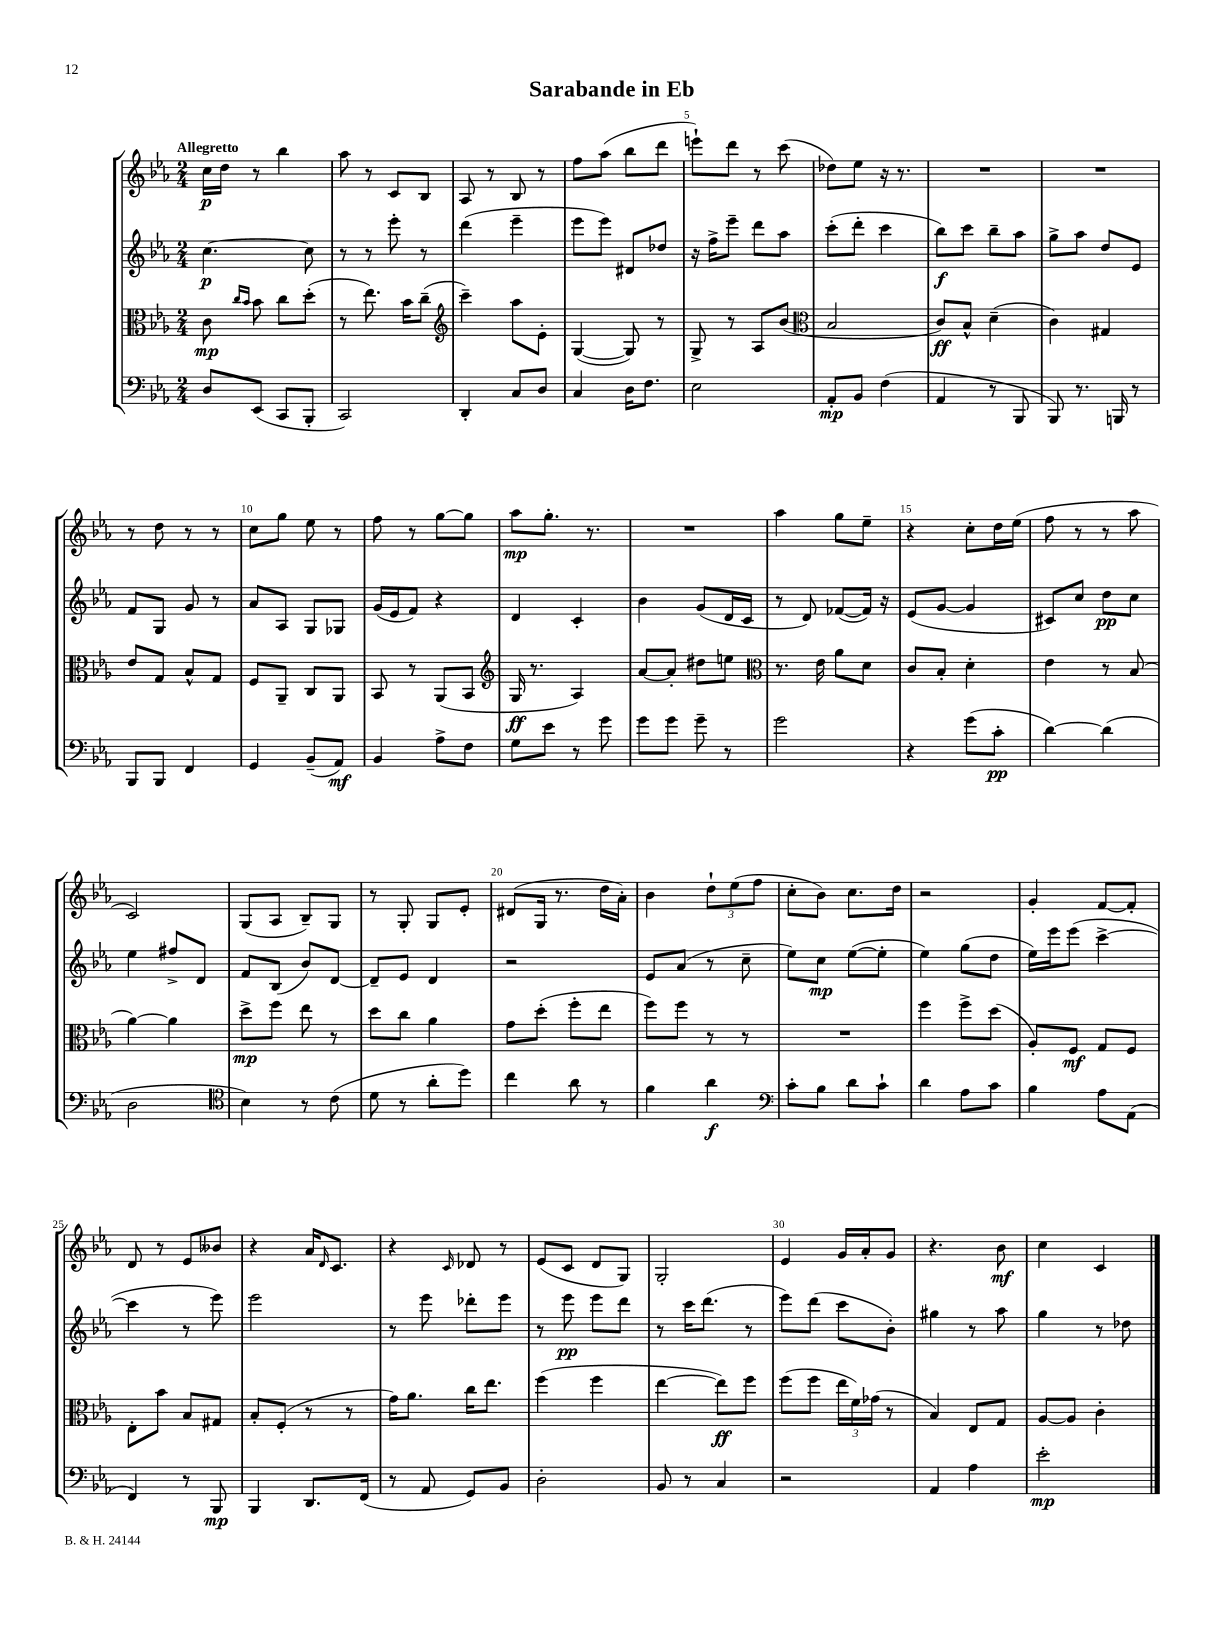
\header { title = "Sarabande in Eb" }
<<
\new StaffGroup <<
\new Staff = "s0" {
    \clef treble \key ees \major \numericTimeSignature \time 2/4 \tempo "Allegretto"
    c''16\p d''16 r8 bes''4 |
    aes''8 r8 c'8 bes8 |
    aes8 r8 bes8 r8 |
    f''8 aes''8( bes''8 d'''8 |
    e'''8-!) d'''8 r8 c'''8( |
    des''8) ees''8 r16 r8. |
    R2 |
    R2 |
    r8 d''8 r8 r8 |
    c''8 g''8 ees''8 r8 |
    f''8 r8 g''8~ g''8 |
    aes''8\mp g''8.-. r8. |
    R2 |
    aes''4 g''8 ees''8-- |
    r4 c''8-. d''16 ees''16( |
    f''8 r8 r8 aes''8 |
    c'2) |
    g8( aes8 bes8--) g8 |
    r8 g8-. g8 ees'8-. |
    dis'8( g16 r8. d''16 aes'16-.) |
    bes'4 \tuplet 3/2 { d''8-! ees''8( f''8 } |
    c''8-. bes'8) c''8. d''16 |
    r2 |
    g'4-. f'8~ f'8-. |
    d'8 r8 ees'8 beses'8 |
    r4 aes'16 \grace { d'16 } c'8. |
    r4 \grace { c'16 } des'8 r8 |
    ees'8( c'8 d'8 g8) |
    g2-. |
    ees'4 g'16 aes'16-. g'8 |
    r4. bes'8\mf |
    c''4 c'4 \bar "|." |
}
\new Staff = "s1" {
    \clef treble \key ees \major \numericTimeSignature \time 2/4
    c''4.~\p c''8 |
    r8 r8 ees'''8-. r8 |
    d'''4( ees'''4-- |
    ees'''8 ees'''8) dis'8 des''8 |
    r16 f''16-> ees'''8-- d'''8 aes''8 |
    c'''8-.( d'''8-. c'''4 |
    bes''8\f) c'''8 bes''8-- aes''8 |
    g''8-> aes''8 d''8 ees'8 |
    f'8 g8 g'8 r8 |
    aes'8 aes8 g8 ges8 |
    g'16( ees'16 f'8) r4 |
    d'4 c'4-. |
    bes'4 g'8( d'16 c'16 |
    r8 d'8) fes'8~( fes'16) r16 |
    ees'8( g'8~ g'4 |
    cis'8) c''8 d''8\pp c''8 |
    ees''4 fis''8-> d'8 |
    f'8 bes8( bes'8) d'8~ |
    d'8-- ees'8 d'4 |
    r2 |
    ees'8 aes'8( r8 c''8-- |
    ees''8) c''8\mp ees''8~( ees''8-. |
    ees''4) g''8( d''8 |
    ees''16) ees'''16 ees'''8( c'''4~-> |
    c'''4 r8 ees'''8) |
    ees'''2 |
    r8 ees'''8 des'''8-. ees'''8 |
    r8 ees'''8\pp ees'''8 d'''8 |
    r8 c'''16 d'''8.( r8 |
    ees'''8) d'''8( c'''8 bes'8-.) |
    gis''4 r8 aes''8 |
    g''4 r8 des''8 \bar "|." |
}
\new Staff = "s2" {
    \clef alto \key ees \major \numericTimeSignature \time 2/4
    c'8\mp \grace { c''16 bes'16 } bes'8 c''8 d''8-.( |
    r8 ees''8.) bes'16 c''8--( |
    \clef treble c'''4--) aes''8 ees'8-. |
    g4~( g8) r8 |
    g8-> r8 aes8 bes'8( |
    \clef alto bes2 |
    c'8\ff) bes8-^ d'4--( |
    c'4) gis4 |
    ees'8 g8 bes8-^ g8 |
    f8 aes,8-- c8 aes,8 |
    bes,8 r8 aes,8( bes,8 |
    \clef treble g16\ff r8. aes4) |
    aes'8~ aes'8-. dis''8 e''8 |
    \clef alto r8. ees'16 aes'8 d'8 |
    c'8 bes8-. d'4-. |
    ees'4 r8 bes8( |
    aes'4~) aes'4 |
    d''8->\mp f''8 ees''8 r8 |
    d''8 c''8 aes'4 |
    g'8 d''8-.( f''8-. ees''8 |
    f''8) f''8 r8 r8 |
    R2 |
    f''4 f''8-> d''8( |
    aes8-.) f8\mf g8 f8 |
    ees8-. bes'8 bes8 gis8 |
    bes8-. f8-.( r8 r8 |
    g'16) aes'8. c''16 ees''8. |
    f''4( f''4 |
    ees''4~ ees''8\ff) f''8 |
    f''8( f''8 \tuplet 3/2 { ees''16 f'16) ges'16( } r8 |
    bes4) ees8 g8 |
    aes8~ aes8 c'4-. \bar "|." |
}
\new Staff = "s3" {
    \clef bass \key ees \major \numericTimeSignature \time 2/4
    d8 ees,8( c,8 bes,,8-. |
    c,2) |
    d,4-. c8 d8 |
    c4 d16 f8. |
    ees2 |
    aes,8-.\mp bes,8 f4( |
    aes,4 r8 bes,,8 |
    bes,,8) r8. b,,16 r8 |
    bes,,8 bes,,8 f,4 |
    g,4 bes,8--( aes,8\mf) |
    bes,4 aes8-> f8 |
    g8 ees'8 r8 g'8 |
    g'8 g'8 g'8-- r8 |
    g'2 |
    r4 g'8( c'8-.\pp |
    d'4~) d'4( |
    d2 |
    \clef tenor bes4) r8 c'8( |
    d'8 r8 aes'8-. d''8) |
    c''4 aes'8 r8 |
    f'4 aes'4\f |
    \clef bass c'8-. bes8 d'8 c'8-! |
    d'4 aes8 c'8 |
    bes4 aes8 aes,8( |
    f,4) r8 bes,,8\mp |
    bes,,4 d,8. f,16( |
    r8 aes,8 g,8) bes,8 |
    d2-. |
    bes,8 r8 c4 |
    r2 |
    aes,4 aes4 |
    ees'2-.\mp \bar "|." |
}
>>
>>
\layout { \context { \Score \override BarNumber.break-visibility = ##(#f #t #t) barNumberVisibility = #(every-nth-bar-number-visible 5) } }
